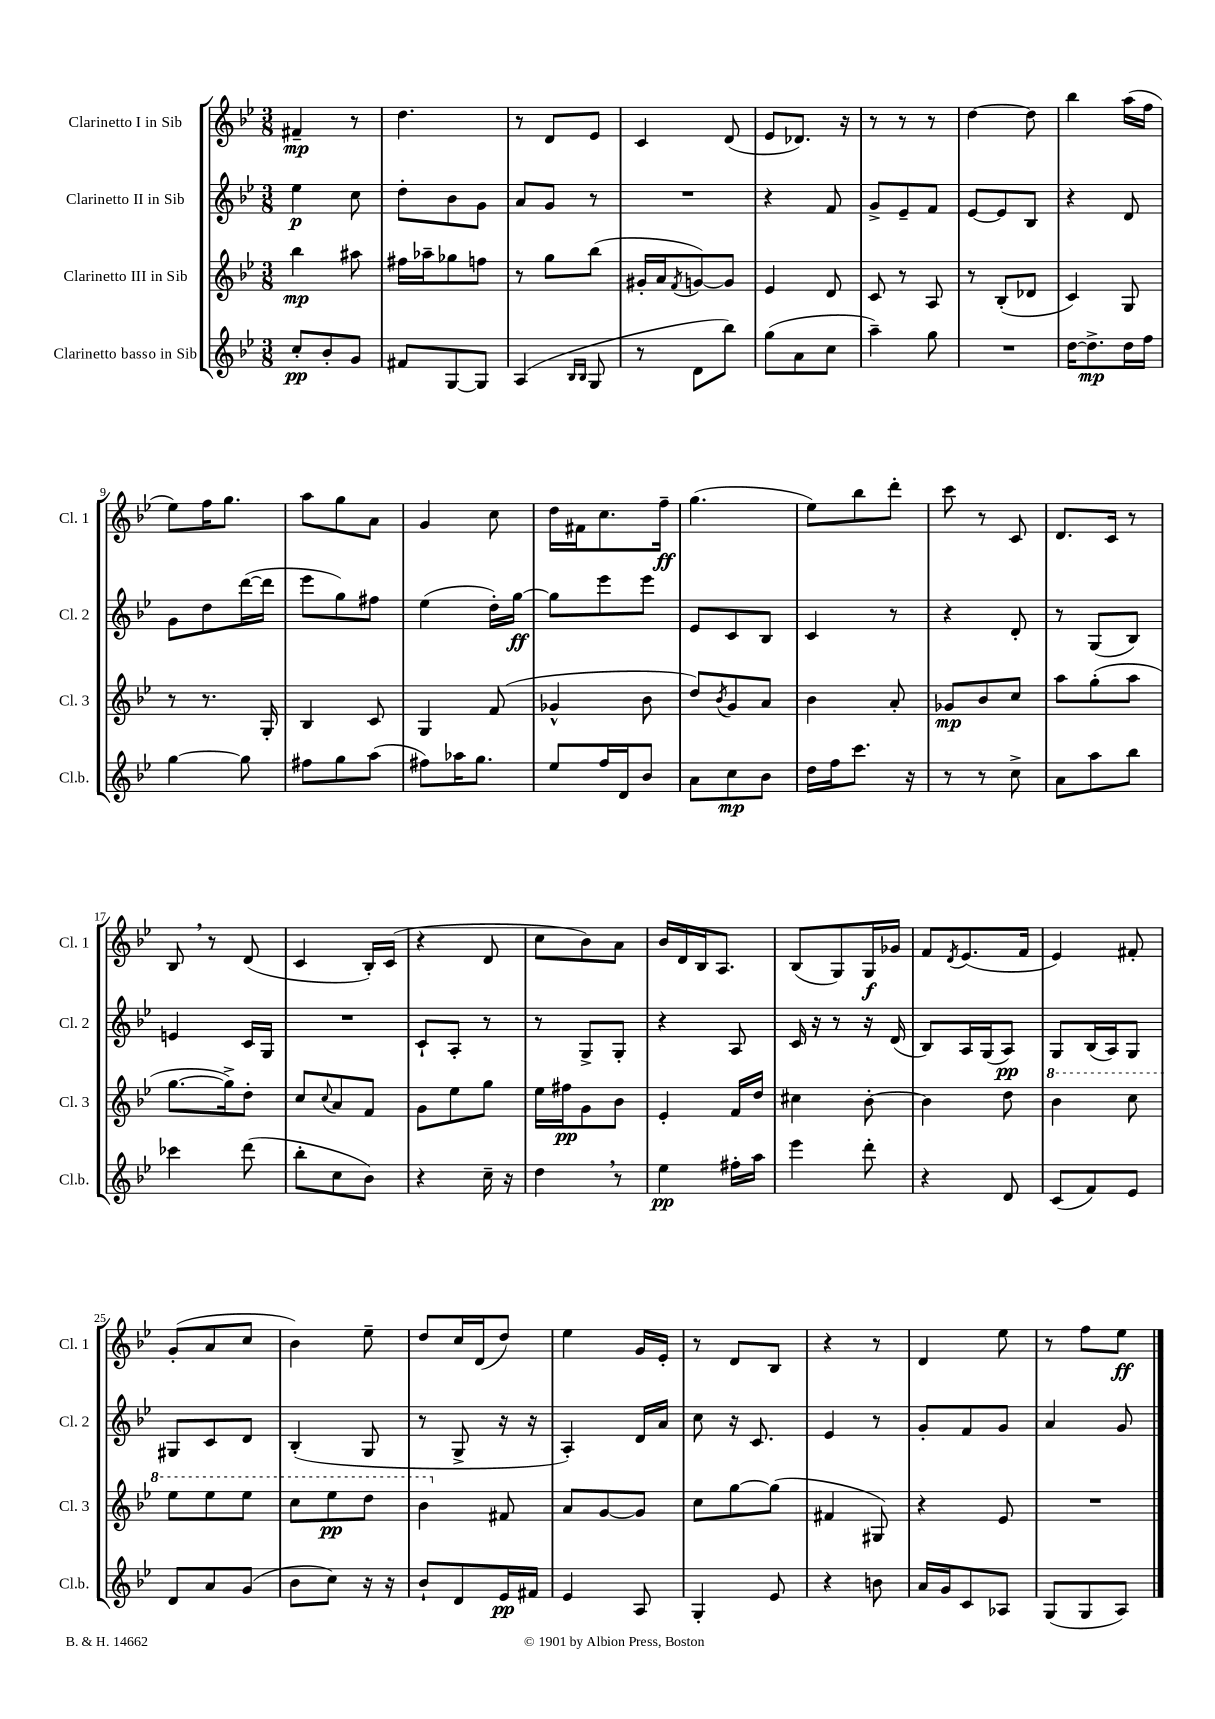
<<
\new StaffGroup <<
\new Staff = "s0" \with { instrumentName = "Clarinetto I in Sib" shortInstrumentName = "Cl. 1" } {
    \clef treble \key bes \major \numericTimeSignature \time 3/8
    fis'4--\mp r8 |
    d''4. |
    r8 d'8 ees'8 |
    c'4 d'8( |
    ees'8 des'8.) r16 |
    r8 r8 r8 |
    d''4~ d''8 |
    bes''4 a''16( f''16 |
    ees''8) f''16 g''8. |
    a''8 g''8 a'8 |
    g'4 c''8 |
    d''16 fis'16 c''8. f''16--\ff |
    g''4.( |
    ees''8) bes''8 d'''8-. |
    c'''8 r8 c'8 |
    d'8. c'16 r8 |
    bes8 \breathe r8 d'8( |
    c'4 bes16-.) c'16( |
    r4 d'8 |
    c''8 bes'8) a'8 |
    bes'16 d'16 bes16 a8. |
    bes8( g8) g16\f ges'16 |
    f'8 \acciaccatura { d'8 } ees'8.( f'16 |
    ees'4) fis'8-. |
    g'8-.( a'8 c''8 |
    bes'4) ees''8-- |
    d''8 c''16 d'16( d''8) |
    ees''4 g'16 ees'16-. |
    r8 d'8 bes8 |
    r4 r8 |
    d'4 ees''8 |
    r8 f''8 ees''8\ff \bar "|." |
}
\new Staff = "s1" \with { instrumentName = "Clarinetto II in Sib" shortInstrumentName = "Cl. 2" } {
    \clef treble \key bes \major \numericTimeSignature \time 3/8
    ees''4\p c''8 |
    d''8-. bes'8 g'8 |
    a'8 g'8 r8 |
    R4. |
    r4 f'8 |
    g'8-> ees'8-- f'8 |
    ees'8~ ees'8 bes8 |
    r4 d'8 |
    g'8 d''8 d'''16~( d'''16 |
    ees'''8 g''8) fis''8 |
    ees''4( d''16-.) g''16~\ff |
    g''8 ees'''8 ees'''8 |
    ees'8 c'8 bes8 |
    c'4 r8 |
    r4 d'8-. |
    r8 g8( bes8) |
    e'4 c'16 g16 |
    R4. |
    c'8-! a8-. r8 |
    r8 g8-> g8-. |
    r4 a8 |
    c'16 r16 r8 r16 d'16( |
    bes8) a16 g16( a8\pp) |
    g8 bes16( a16) g8 |
    gis8 c'8 d'8 |
    bes4-.( g8 |
    r8 g8-> r16 r16 |
    a4-.) d'16 a'16 |
    c''8 r16 c'8. |
    ees'4 r8 |
    g'8-. f'8 g'8 |
    a'4 g'8 \bar "|." |
}
\new Staff = "s2" \with { instrumentName = "Clarinetto III in Sib" shortInstrumentName = "Cl. 3" } {
    \clef treble \key bes \major \numericTimeSignature \time 3/8
    bes''4\mp ais''8 |
    fis''16 aes''16-- ges''8 f''8 |
    r8 g''8 bes''8( |
    gis'16-. a'16 \acciaccatura { f'8 } g'8~) g'8 |
    ees'4 d'8 |
    c'8 r8 a8 |
    r8 bes8-.( des'8 |
    c'4) g8 |
    r8 r8. g16-. |
    bes4 c'8 |
    g4 f'8( |
    ges'4-^ bes'8 |
    d''8) \acciaccatura { bes'8 } g'8 a'8 |
    bes'4 a'8-. |
    ges'8\mp bes'8 c''8 |
    a''8 g''8-.( a''8 |
    g''8.~ g''16->) d''8-. |
    c''8 \appoggiatura { c''8 } a'8 f'8 |
    g'8 ees''8 g''8 |
    ees''16 fis''16\pp g'8 bes'8 |
    ees'4-. f'16 d''16 |
    cis''4 bes'8~-. |
    bes'4 d''8 |
    \ottava #1 bes''4 c'''8 |
    ees'''8 ees'''8 ees'''8 |
    c'''8 ees'''8\pp d'''8 |
    bes''4 \ottava #0 fis'8 |
    a'8 g'8~ g'8 |
    c''8 g''8~ g''8( |
    fis'4 gis8) |
    r4 ees'8 |
    R4. \bar "|." |
}
\new Staff = "s3" \with { instrumentName = "Clarinetto basso in Sib" shortInstrumentName = "Cl.b." } {
    \clef treble \key bes \major \numericTimeSignature \time 3/8
    c''8-.\pp bes'8-. g'8 |
    fis'8 g8~ g8 |
    a4( \grace { bes16 bes16 } g8 |
    r8 d'8 bes''8) |
    g''8( a'8 c''8 |
    a''4--) g''8 |
    R4. |
    d''16~ d''8.->\mp d''16 f''16 |
    g''4~ g''8 |
    fis''8 g''8 a''8( |
    fis''8) aes''16 g''8. |
    ees''8 f''16 d'16 bes'8 |
    a'8 c''8\mp bes'8 |
    d''16 f''16 c'''8. r16 |
    r8 r8 c''8-> |
    a'8 a''8 bes''8 |
    ces'''4 d'''8( |
    bes''8-. c''8 bes'8) |
    r4 c''16-- r16 |
    d''4 \breathe r8 |
    ees''4\pp fis''16-. a''16 |
    ees'''4 d'''8-. |
    r4 d'8 |
    c'8( f'8) ees'8 |
    d'8 a'8 g'8( |
    bes'8 c''8) r16 r16 |
    bes'8-! d'8 ees'16\pp fis'16 |
    ees'4 a8 |
    g4-. ees'8 |
    r4 b'8 |
    a'16 g'16 c'8 aes8 |
    g8( g8 a8) \bar "|." |
}
>>
>>
